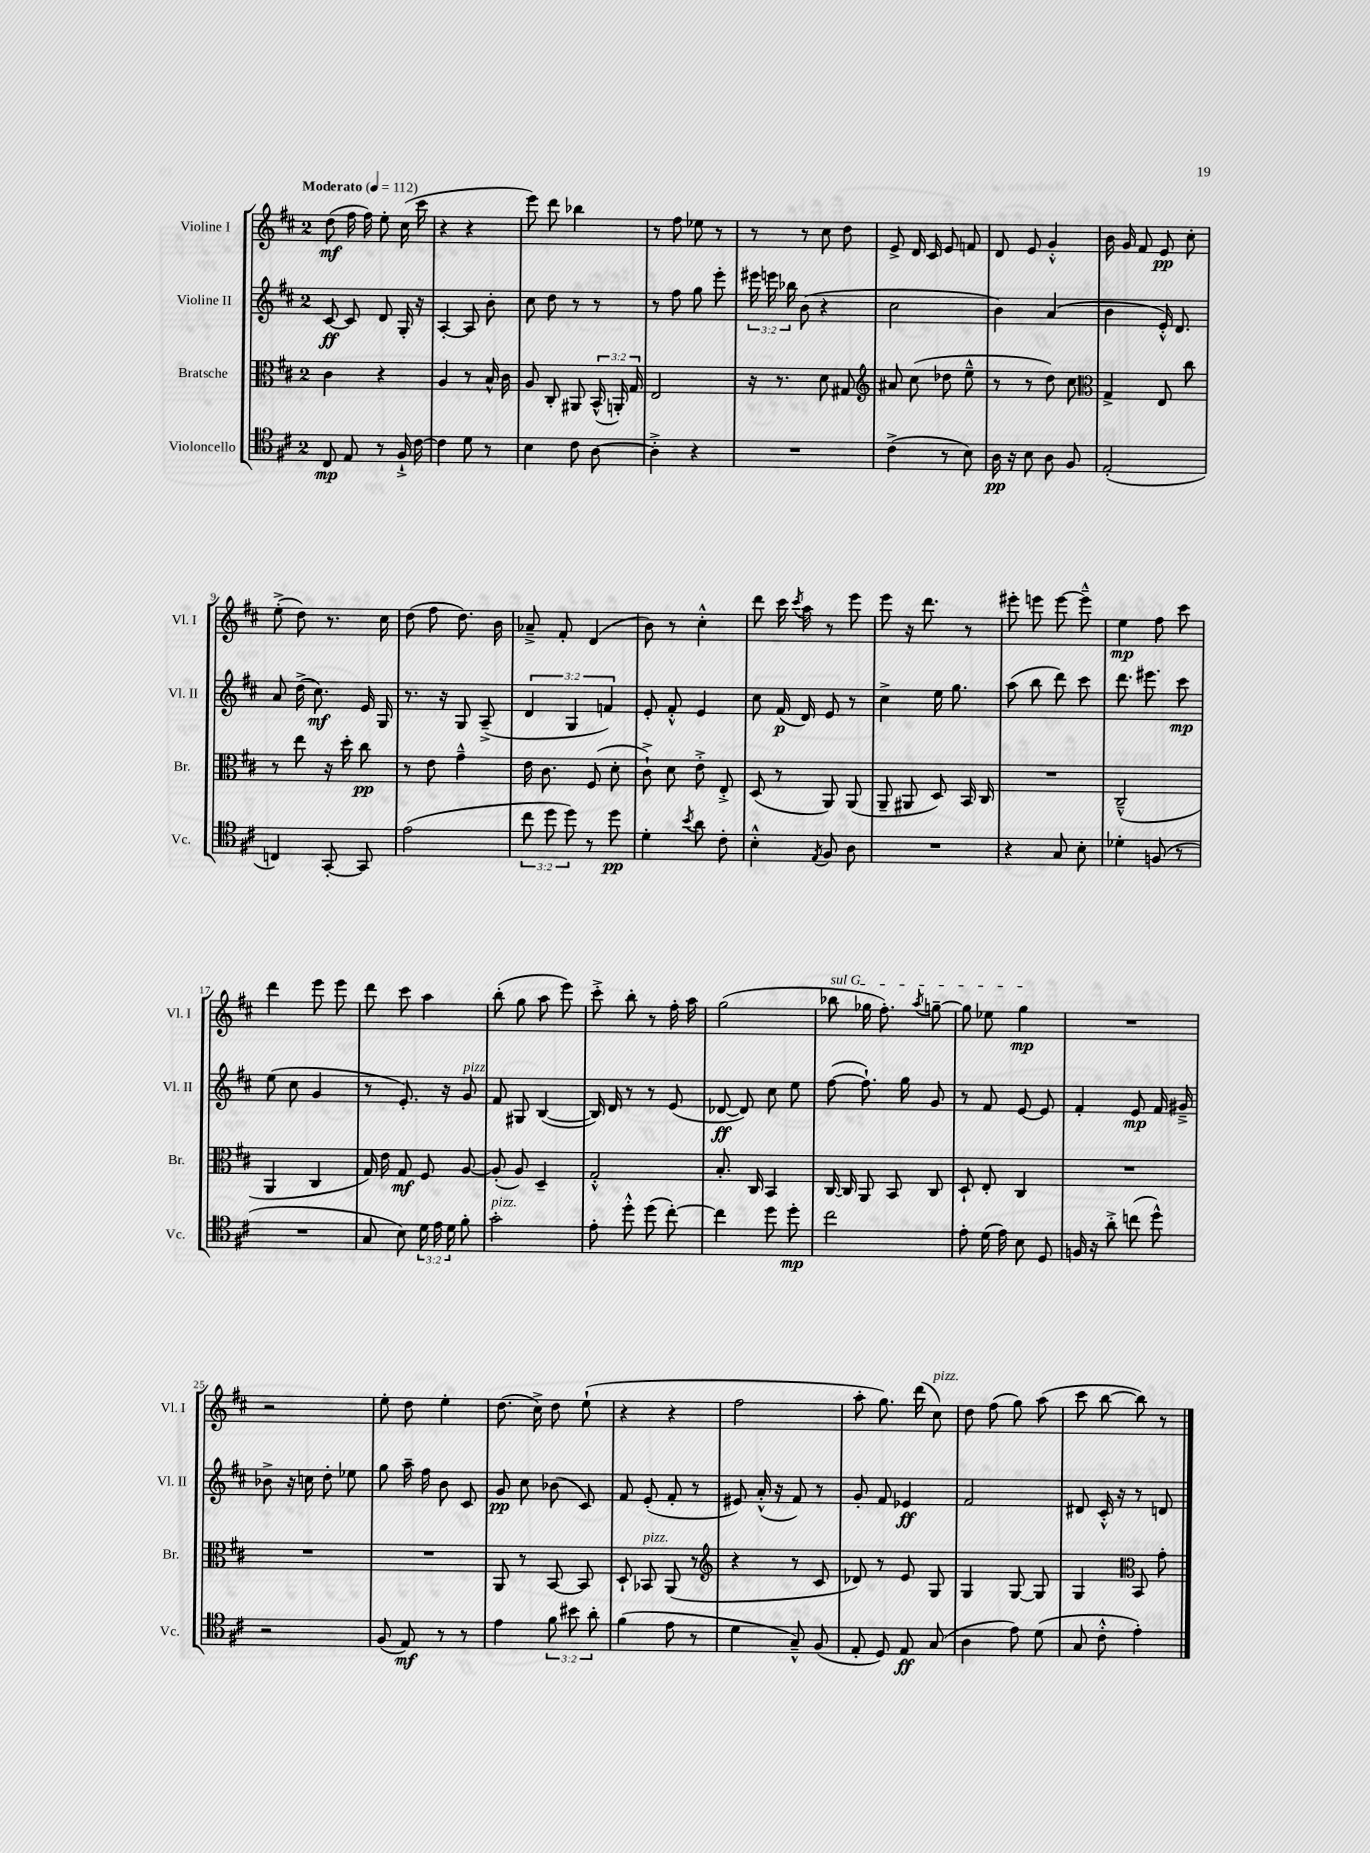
<<
\new StaffGroup <<
\new Staff = "s0" \with { instrumentName = "Violine I" shortInstrumentName = "Vl. I" } {
    \clef treble \key d \major \once \override Staff.TimeSignature.style = #'single-digit \time 2/4 \tempo "Moderato" 4 = 112
    \autoBeamOff d''8\mf( fis''16 fis''16) e''8-. cis''16( cis'''16 |
    r4 r4 |
    e'''8) d'''8 bes''4 |
    r8 fis''8 ees''8 r8 |
    r8 r8 cis''8 d''8 |
    e'8-> d'16 cis'16 e'8 f'8 |
    d'8 e'8 g'4-.-^ |
    b'16 g'16 fis'8 e'8\pp cis''8-. |
    e''8-.->( d''8) r8. cis''16 |
    d''8( fis''8 d''8.) b'16 |
    aes'8---> fis'8-. d'4( |
    b'8) r8 cis''4-.-^ |
    d'''8 cis'''16 \acciaccatura { cis'''8 } a''16 r8 e'''8 |
    e'''8 r16 d'''8. r8 |
    eis'''8-. e'''8 e'''8~ e'''8---^ |
    e''4\mp fis''8 cis'''8 |
    d'''4 e'''8 e'''8 |
    d'''8 cis'''8 a''4 |
    b''8-.( g''8 a''8 e'''8) |
    cis'''8-.-> b''8-. r8 fis''16-. a''16 |
    g''2( |
    \once \override TextSpanner.bound-details.left.text = \markup { \italic "sul G" } bes''8\startTextSpan ges''16 fis''8.-.) \acciaccatura { a''8 } g''8~-- |
    g''8 ees''8 g''4\mp\stopTextSpan |
    R2 |
    r2 |
    e''8-. d''8 e''4-. |
    d''8.( cis''16->) d''8 e''8-!( |
    r4 r4 |
    fis''2 |
    a''8-. g''8.) d'''16( cis''8^\markup { \italic "pizz." }) |
    d''8 fis''8( g''8) a''8( |
    cis'''8 b''8~ b''8) r8 \bar "|." |
}
\new Staff = "s1" \with { instrumentName = "Violine II" shortInstrumentName = "Vl. II" } {
    \clef treble \key d \major \once \override Staff.TimeSignature.style = #'single-digit \time 2/4 \override Staff.TupletNumber.text = #tuplet-number::calc-fraction-text
    \autoBeamOff cis'8~\ff cis'8 d'8 g16-. r16 |
    a4~-. a8 b'8-. |
    cis''8 d''8 r8 r8 |
    r8 fis''8 g''8 e'''8-. |
    \tuplet 3/2 { eis'''16 e'''16 bes''16 } b'8( r4 |
    cis''2 |
    b'4) a'4( |
    b'4 e'16-.-^) d'8. |
    a'8 d''16->( cis''8.\mf) e'16 g16 |
    r8. r16 g8 a8--->( |
    \tuplet 3/2 { d'4 g4 f'4) } |
    e'8-. fis'8-.-^ e'4 |
    cis''8 fis'16\p( d'16) e'8 r8 |
    cis''4-> e''16 g''8. |
    a''8( b''8 d'''8) cis'''8 |
    d'''8. eis'''8. cis'''8\mp |
    e''8( cis''8 g'4 |
    r8 e'8.-.) r16 g'8^\markup { \italic "pizz." } |
    fis'8 gis8 b4~( |
    b16) d'16 r8 r8 e'8( |
    des'8~\ff des'8) cis''8 e''8 |
    fis''8~( fis''8.-!) g''16 g'8 |
    r8 fis'8 e'8~ e'8 |
    fis'4-. e'8\mp fis'16 gis'16---> |
    bes'8-> r16 c''16 d''8-. ees''8 |
    g''8 a''16-- fis''16 b'8 cis'8 |
    g'8\pp cis''8 bes'8( cis'8) |
    fis'8 e'8-.( fis'8-. r8 |
    eis'8) a'16-.-^( r16 fis'8) r8 |
    g'8-. fis'8 ees'4\ff |
    fis'2 |
    dis'8 cis'16-.-^ r16 r8 d'8 \bar "|." |
}
\new Staff = "s2" \with { instrumentName = "Bratsche" shortInstrumentName = "Br." } {
    \clef alto \key d \major \once \override Staff.TimeSignature.style = #'single-digit \time 2/4 \override Staff.TupletNumber.text = #tuplet-number::calc-fraction-text
    \autoBeamOff cis'4 r4 |
    a4 r8 b16-^ cis'16 |
    a8 cis8-. ais,8 \tuplet 3/2 { b,16-^( a,16-.) g16 } |
    e2 |
    r16 r8. d'8 gis8 |
    \clef treble ais'8 cis''8( des''8 e''8---^ |
    r8 r8 d''8) cis''8 |
    \clef alto g4-> e8 cis''8 |
    r8 e''8 r16 d''16-. cis''8\pp |
    r8 e'8 g'4---^ |
    e'16 cis'8. fis8( d'8-. |
    cis'8-!->) d'8 e'8-.-> e8-.-> |
    d8( r8 a,8) a,8( |
    a,8-- ais,8 d8) b,16 cis16 |
    R2 |
    cis2---^( |
    a,4 cis4 |
    g16) e'16 g8\mf fis8 a8~ |
    a8-.( a8) d4-- |
    g2-.-^ |
    b8.-. cis16 b,4 |
    cis16~ cis16 a,8 b,8 cis8 |
    d8-! e8-. cis4 |
    R2 |
    R2 |
    R2 |
    a,8 r8 b,8~ b,8 |
    d8-! bes,8^\markup { \italic "pizz." } a,8( r8 |
    \clef treble r4 r8 cis'8 |
    des'8) r8 e'8 g8 |
    g4 g8~ g8 |
    g4 \clef alto b,8 g'8-. \bar "|." |
}
\new Staff = "s3" \with { instrumentName = "Violoncello" shortInstrumentName = "Vc." } {
    \clef tenor \key d \major \once \override Staff.TimeSignature.style = #'single-digit \time 2/4 \override Staff.TupletNumber.text = #tuplet-number::calc-fraction-text
    \autoBeamOff cis8\mp e8 r8 fis16-!-> cis'16~ |
    cis'4 d'8 r8 |
    b4 cis'8 a8~ |
    a4-.-> r4 |
    R2 |
    cis'4->( r8 b8) |
    a16\pp r16 b8 a8 fis8 |
    e2-.( |
    c4) g,8~-. g,8 |
    e'2( |
    \tuplet 3/2 { cis''8 d''8 d''8) } r8 d''8\pp |
    d'4-. \acciaccatura { b'8 } a'8 cis'8-. |
    b4-.-^ \acciaccatura { e8 } fis8 a8 |
    R2 |
    r4 g8 b8-. |
    des'4-. f8( r8 |
    R2 |
    g8 b8) \tuplet 3/2 { d'16 e'16 d'16 } fis'8-. |
    g'2-.^\markup { \italic "pizz." } |
    e'8-. d''8-.-^ d''8( cis''8~-.) |
    cis''4 d''8 d''8-.\mp |
    cis''2 |
    e'8-. d'16( e'16) b8 d8 |
    f16 r16 a'8-.-> c''8( d''8-^) |
    r2 |
    fis8( e8\mf) r8 r8 |
    e'4 \tuplet 3/2 { fis'8 bis'8 a'8-. } |
    fis'4( e'8 r8 |
    d'4 g8---^) fis8( |
    e8-. d8) e8\ff g8( |
    a4 e'8) d'8( |
    g8 cis'8-.-^ e'4-.) \bar "|." |
}
>>
>>
